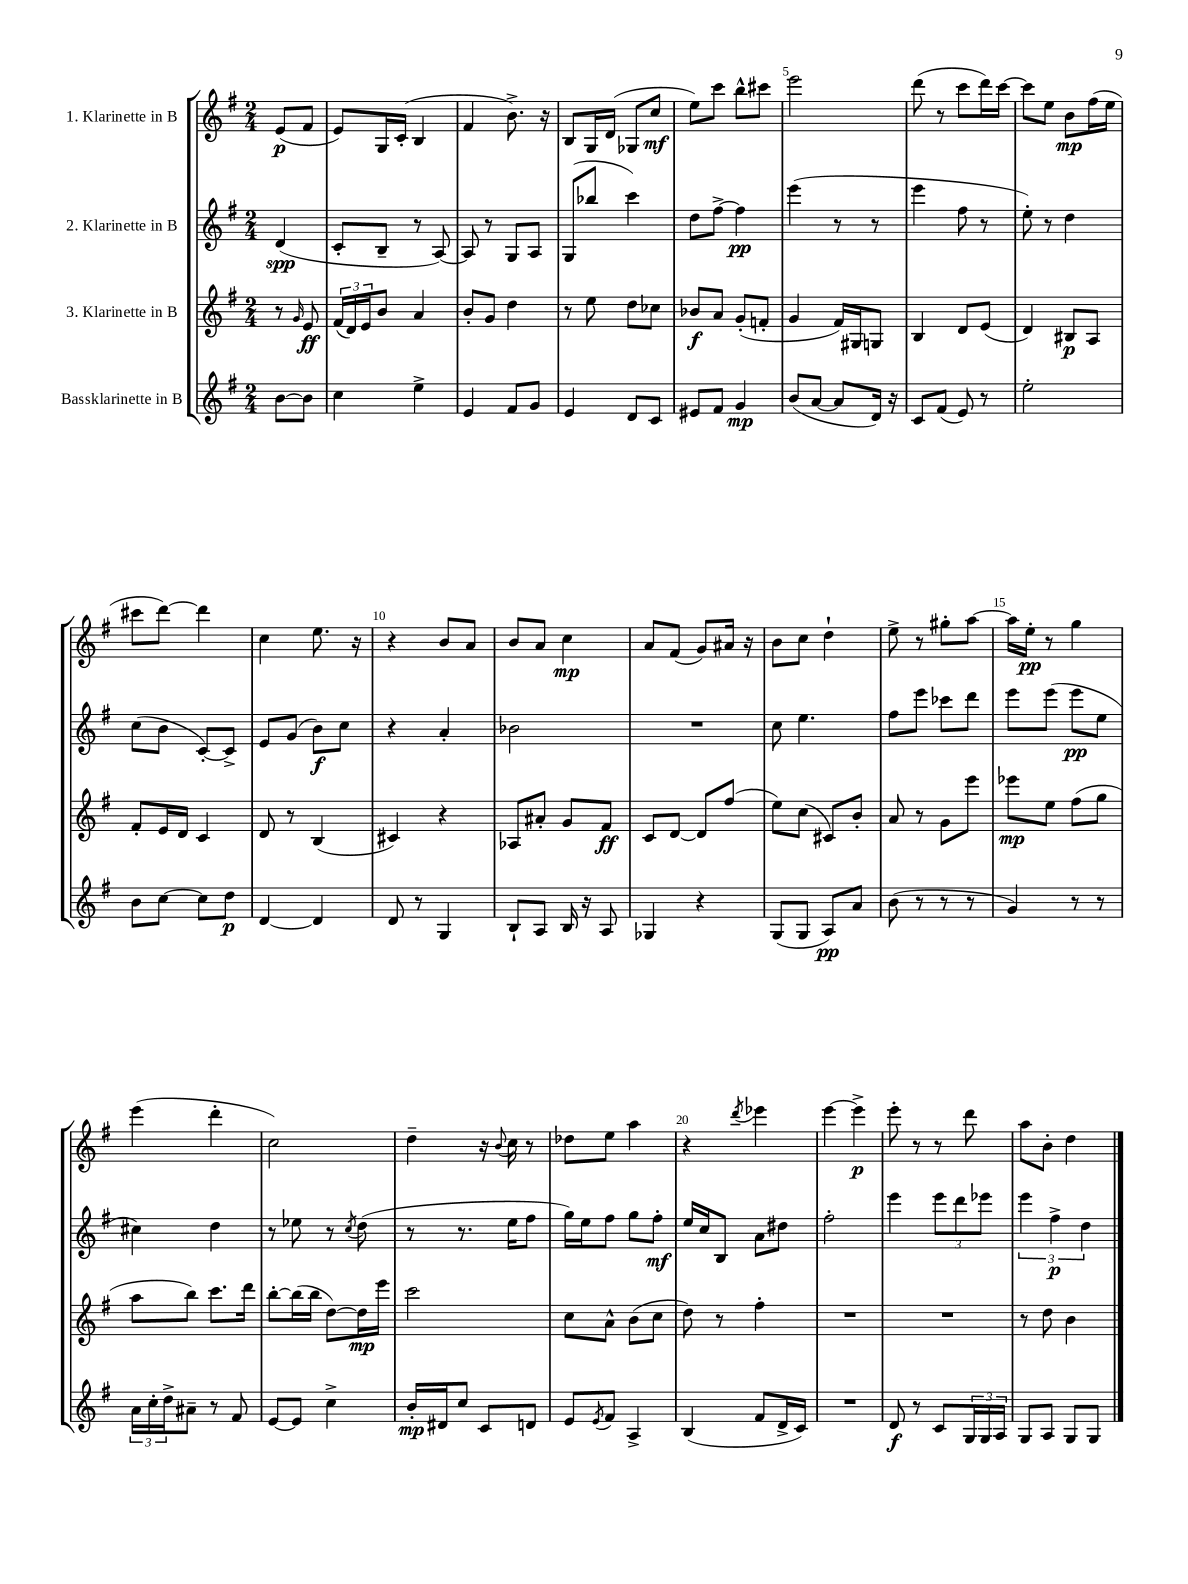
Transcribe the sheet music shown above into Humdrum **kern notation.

**kern	**dynam	**kern	**dynam	**kern	**dynam	**kern	**dynam
*part4	*part4	*part3	*part3	*part2	*part2	*part1	*part1
*staff4	*staff4	*staff3	*staff3	*staff2	*staff2	*staff1	*staff1
*I"Bassklarinette in B	*	*I"3. Klarinette in B	*	*I"2. Klarinette in B	*	*I"1. Klarinette in B	*
*clefG2	*	*clefG2	*	*clefG2	*	*clefG2	*
*k[f#]	*	*k[f#]	*	*k[f#]	*	*k[f#]	*
*M2/4	*	*M2/4	*	*M2/4	*	*M2/4	*
=	=	=	=	=	=	=	=
[8b\L	.	8r	.	(4d/	spp	(8e/L	p
.	.	16qqg/	.	.	.	.	.
8b\J]	.	8e/	ff	.	.	8f#/J	.
=1	=1	=1	=1	=1	=1	=1	=1
4cc\	.	(24f#/LL	.	8c'/L	.	8e/L)	.
.	.	24d/)	.	.	.	.	.
.	.	24e/J	.	.	.	.	.
.	.	8b/J	.	8B~/J	.	16G/L	.
.	.	.	.	.	.	(16c'/JJ	.
4ee^\	.	4a/	.	8r	.	4B/	.
.	.	.	.	[8A/)	.	.	.
=2	=2	=2	=2	=2	=2	=2	=2
4e/	.	8b'/L	.	8A/]	.	4f#/	.
.	.	8g/J	.	8r	.	.	.
8f#/L	.	4dd\	.	8G/L	.	8.b^\)	.
8g/J	.	.	.	8A/J	.	.	.
.	.	.	.	.	.	16r	.
=3	=3	=3	=3	=3	=3	=3	=3
4e/	.	8r	.	(8G/L	.	8B/L	.
.	.	8ee\	.	8bb-X/J	.	16G/L	.
.	.	.	.	.	.	(16d/JJ	.
8d/L	.	8dd\L	.	4ccc\)	.	8G-X/L	.
8c/J	.	8cc-X\J	.	.	.	8cc/J	mf
=4	=4	=4	=4	=4	=4	=4	=4
8e#X/L	.	8b-X/L	f	8dd\L	.	8ee\L)	.
8f#/J	.	8a/J	.	[8ff#^\J	.	8ccc\J	.
4g/	mp	(8g'/L	.	4ff#\]	pp	8bb^^\L	.
.	.	8fn'/J	.	.	.	8ccc#X\J	.
=5	=5	=5	=5	=5	=5	=5	=5
(8b/L	.	4g/	.	(4eee\	.	2eee\	.
[8a/J	.	.	.	.	.	.	.
8a/L]	.	16f#/LL)	.	8r	.	.	.
.	.	16G#X/J	.	.	.	.	.
16d/Jk)	.	8Gn/J	.	8r	.	.	.
16r	.	.	.	.	.	.	.
=6	=6	=6	=6	=6	=6	=6	=6
8c/L	.	4B/	.	4eee\	.	(8ddd\	.
(8f#/J	.	.	.	.	.	8r	.
8e/)	.	8d/L	.	8ff#\	.	8ccc\L	.
8r	.	(8e/J	.	8r	.	16ddd\L)	.
.	.	.	.	.	.	[16ccc\JJ	.
=7	=7	=7	=7	=7	=7	=7	=7
2ee'\	.	4d/)	.	8ee'\)	.	8ccc\L]	.
.	.	.	.	8r	.	8ee\J	.
.	.	8B#X/L	p	4dd\	.	8b\L	mp
.	.	8A/J	.	.	.	(16ff#\L	.
.	.	.	.	.	.	16ee\JJ	.
!!LO:LB:g=z
=8	=8	=8	=8	=8	=8	=8	=8
8b\L	.	8f#'/L	.	(8cc\L	.	8ccc#X\L	.
[8cc\J	.	16e/L	.	8b\J	.	[8ddd\J)	.
.	.	16d/JJ	.	.	.	.	.
8cc\L]	.	4c/	.	[8c'/L)	.	4ddd\]	.
8dd\J	p	.	.	8c^/J]	.	.	.
=9	=9	=9	=9	=9	=9	=9	=9
[4d/	.	8d/	.	8e/L	.	4cc\	.
.	.	8r	.	(8g/J	.	.	.
4d/]	.	(4B/	.	8b\L)	f	8.ee\	.
.	.	.	.	8cc\J	.	.	.
.	.	.	.	.	.	16r	.
=10	=10	=10	=10	=10	=10	=10	=10
8d/	.	4c#X/)	.	4r	.	4r	.
8r	.	.	.	.	.	.	.
4G/	.	4r	.	4a'/	.	8b/L	.
.	.	.	.	.	.	8a/J	.
=11	=11	=11	=11	=11	=11	=11	=11
8B`/L	.	8A-X/L	.	2b-X\	.	8b/L	.
8A/J	.	8a#X'/J	.	.	.	8a/J	.
16B/	.	8g/L	.	.	.	4cc\	mp
16r	.	.	.	.	.	.	.
8A/	.	8f#/J	ff	.	.	.	.
=12	=12	=12	=12	=12	=12	=12	=12
4G-X/	.	8c/L	.	2r	.	8a/L	.
.	.	[8d/J	.	.	.	(8f#/J	.
4r	.	8d/L]	.	.	.	8g/L)	.
.	.	(8ff#/J	.	.	.	16a#X/Jk	.
.	.	.	.	.	.	16r	.
=13	=13	=13	=13	=13	=13	=13	=13
(8G/L	.	8ee\L)	.	8cc\	.	8b\L	.
8G/J	.	(8cc\J	.	4.ee\	.	8cc\J	.
8A/L)	pp	8c#X/L)	.	.	.	4dd`\	.
8a/J	.	8b'/J	.	.	.	.	.
=14	=14	=14	=14	=14	=14	=14	=14
(8b\	.	8a/	.	8ff#\L	.	8ee^\	.
8r	.	8r	.	8eee\J	.	8r	.
8r	.	8g\L	.	8ccc-X\L	.	8gg#X'\L	.
8r	.	8eee\J	.	8ddd\J	.	[8aa\J	.
=15	=15	=15	=15	=15	=15	=15	=15
4g/)	.	8eee-X\L	mp	8eee\L	.	16aa\LL]	.
.	.	.	.	.	.	16ee'\JJ	pp
.	.	8ee\J	.	(8eee\J	.	8r	.
8r	.	(8ff#\L	.	8eee\L	pp	4gg\	.
8r	.	8gg\J	.	8ee\J	.	.	.
!!LO:LB:g=z
=16	=16	=16	=16	=16	=16	=16	=16
24a\LL	.	8aa\L	.	4cc#X\)	.	(4eee\	.
24cc'\	.	.	.	.	.	.	.
24dd^\J	.	.	.	.	.	.	.
8a#X~\J	.	8bb\J)	.	.	.	.	.
8r	.	8.ccc\L	.	4dd\	.	4ddd'\	.
8f#/	.	.	.	.	.	.	.
.	.	16ddd\Jk	.	.	.	.	.
=17	=17	=17	=17	=17	=17	=17	=17
[8e/L	.	[8bb'\L	.	8r	.	2cc\)	.
8e/J]	.	(16bb\L]	.	8ee-X\	.	.	.
.	.	16bb\JJ	.	.	.	.	.
4cc^\	.	[8dd\L)	.	8r	.	.	.
.	.	.	.	8qcc/	.	.	.
.	.	16dd\L]	mp	(8dd\	.	.	.
.	.	16eee\JJ	.	.	.	.	.
=18	=18	=18	=18	=18	=18	=18	=18
16b'/LL	mp	2ccc\	.	8r	.	4dd~\	.
16d#X/J	.	.	.	.	.	.	.
8cc/J	.	.	.	8.r	.	.	.
8c/L	.	.	.	.	.	16r	.
.	.	.	.	.	.	8qqb/	.
.	.	.	.	16ee\KL	.	16cc\	.
8dn/J	.	.	.	8ff#\J	.	8r	.
=19	=19	=19	=19	=19	=19	=19	=19
8e/L	.	8cc\L	.	16gg\LL)	.	8dd-X\L	.
.	.	.	.	16ee\J	.	.	.
8qe/	.	.	.	.	.	.	.
8f#/J	.	8a^^\J	.	8ff#\J	.	8ee\J	.
4A^/	.	(8b\L	.	8gg\L	.	4aa\	.
.	.	8cc\J	.	8ff#'\J	mf	.	.
=20	=20	=20	=20	=20	=20	=20	=20
(4B/	.	8dd\)	.	16ee/LL	.	4r	.
.	.	.	.	16cc/J	.	.	.
.	.	8r	.	8B/J	.	.	.
.	.	.	.	.	.	8qddd/	.
8f#/L	.	4ff#'\	.	8a\L	.	4eee-X\	.
16d^/L	.	.	.	8dd#X\J	.	.	.
16c/JJ)	.	.	.	.	.	.	.
=21	=21	=21	=21	=21	=21	=21	=21
2r	.	2r	.	2ff#'\	.	[4eee\	.
.	.	.	.	.	.	4eee^\]	p
=22	=22	=22	=22	=22	=22	=22	=22
8d/	f	2r	.	4eee\	.	8eee'\	.
8r	.	.	.	.	.	8r	.
8c/L	.	.	.	12eee\L	.	8r	.
.	.	.	.	12ddd\	.	.	.
24G/L	.	.	.	.	.	8ddd\	.
24G/	.	.	.	12eee-X\J	.	.	.
24A/JJ	.	.	.	.	.	.	.
=23	=23	=23	=23	=23	=23	=23	=23
8G/L	.	8r	.	6eee\	.	8aa\L	.
8A/J	.	8dd\	.	.	.	8b'\J	.
.	.	.	.	6ff#^\	p	.	.
8G/L	.	4b\	.	.	.	4dd\	.
.	.	.	.	6dd\	.	.	.
8G/J	.	.	.	.	.	.	.
==	==	==	==	==	==	==	==
*-	*-	*-	*-	*-	*-	*-	*-
